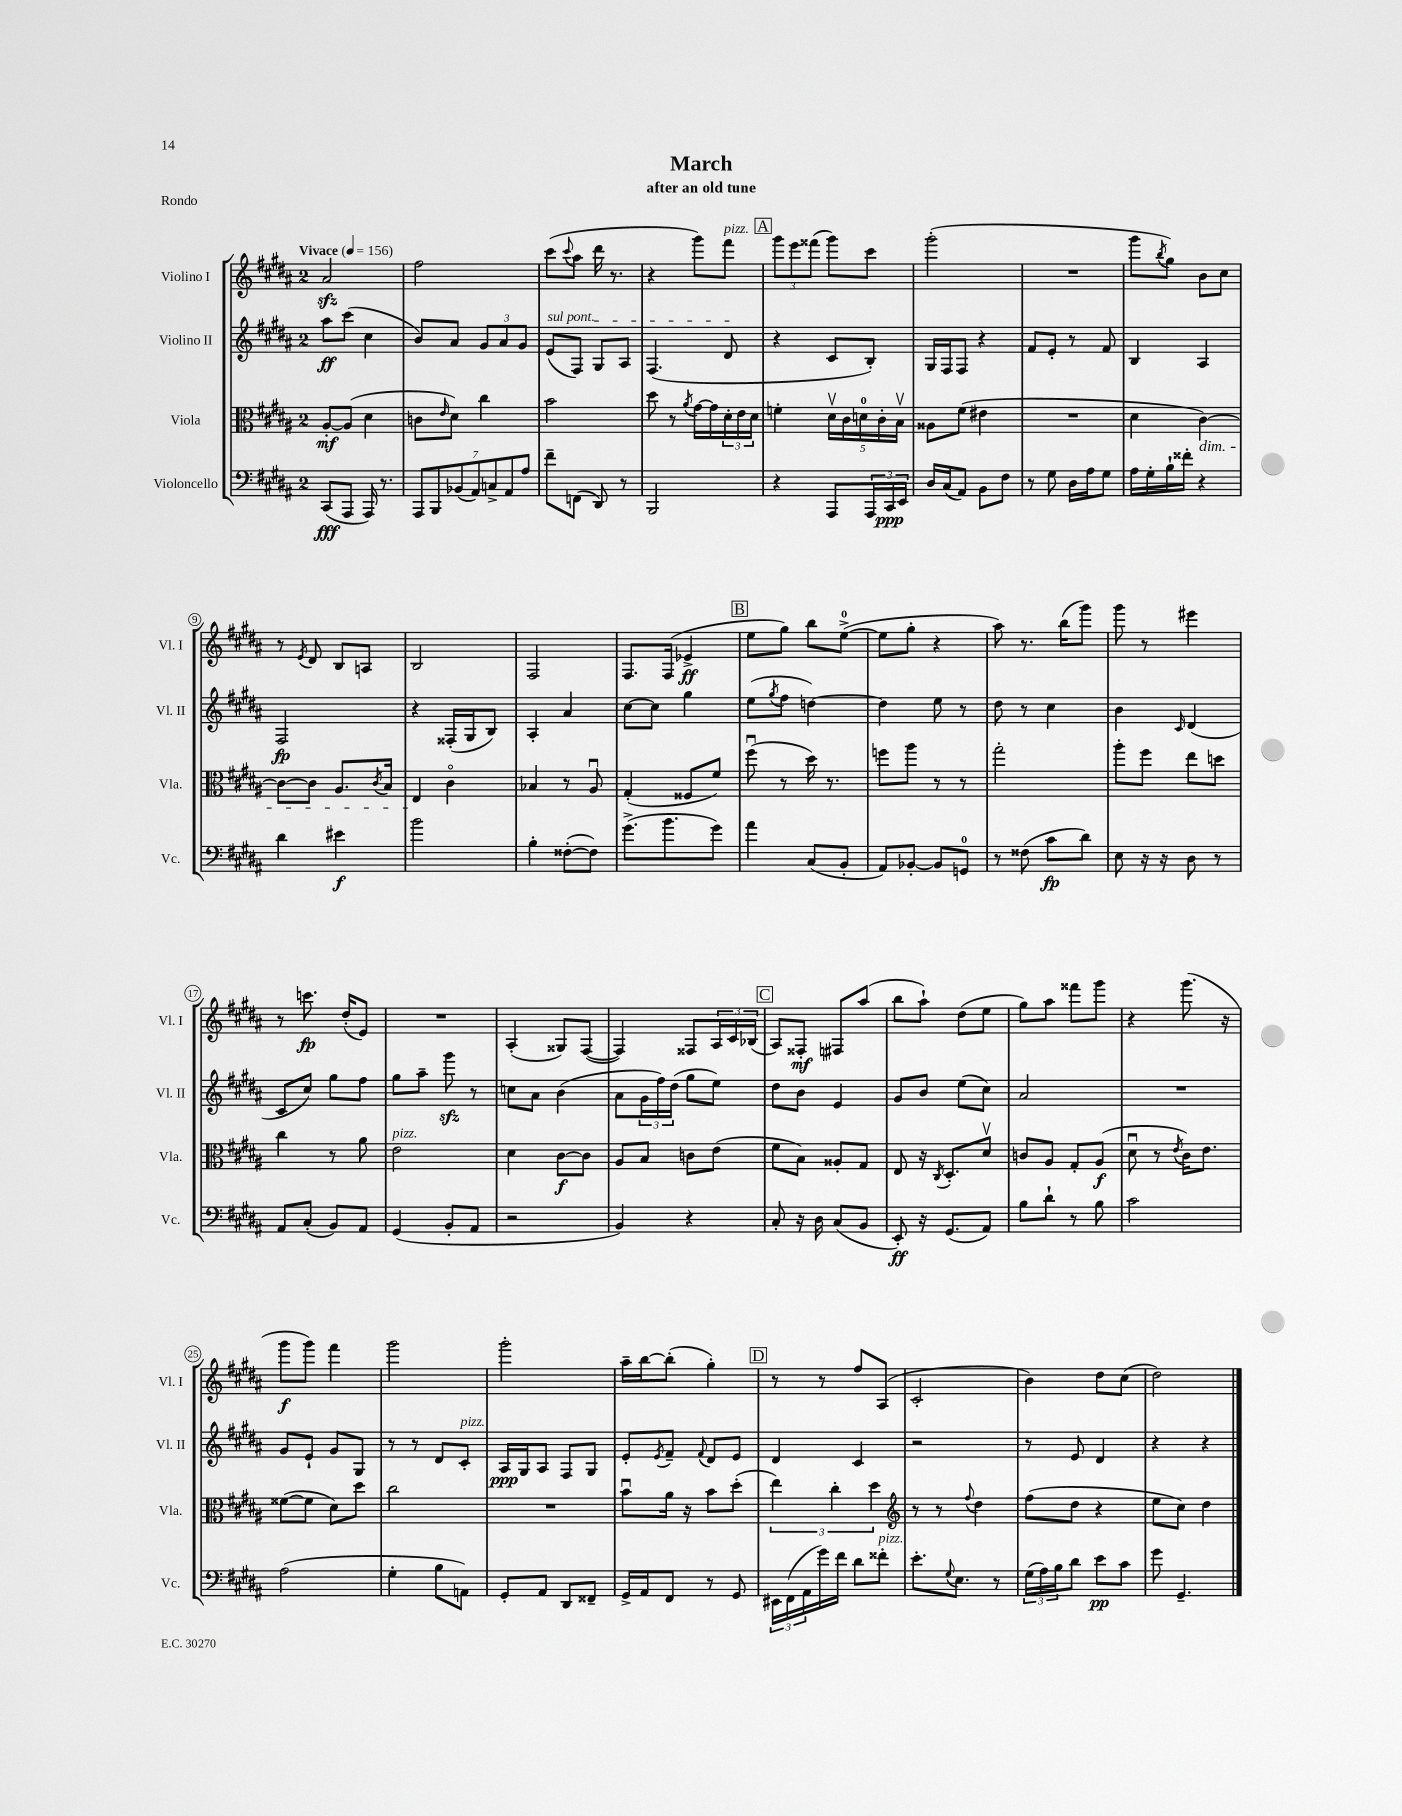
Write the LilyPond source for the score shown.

\header { title = "March" subtitle = "after an old tune" piece = "Rondo" }
<<
\new StaffGroup <<
\new Staff = "s0" \with { instrumentName = "Violino I" shortInstrumentName = "Vl. I" } {
    \clef treble \key b \major \once \override Staff.TimeSignature.style = #'single-digit \time 2/4 \tempo "Vivace" 4 = 156
    ais'2\sfz |
    fis''2 |
    cis'''8( \appoggiatura { cis'''8 } ais''8 dis'''16 r8. |
    r4 gis'''8) fis'''8^\markup { \italic "pizz." } |
    \mark \markup { \box "A" } \tuplet 3/2 { gis'''8 e'''8 fisis'''8( } gis'''8) cis'''8 |
    gis'''2-.( |
    R2 |
    gis'''8 \acciaccatura { b''8 } gis''8) b'8 cis''8 |
    r8 \acciaccatura { e'8 } dis'8 b8 a8 |
    b2 |
    fis2 |
    fis8. fis16( ees'4->\ff |
    \mark \markup { \box "B" } e''8 gis''8) b''8 e''8-0~->( |
    e''8 gis''8-. r4 |
    ais''8) r8. b''16( gis'''8) |
    gis'''8 r8 eis'''4 |
    r8 c'''8.\fp dis''16-.( e'8) |
    R2 |
    ais4-.( gisis8) fis8~( |
    fis4) fisis8 \tuplet 3/2 { ais16 cis'16 bes16( } |
    \mark \markup { \box "C" } ais8) fisis8-.\mf fis8 ais''8( |
    b''8 ais''8-!) dis''8( e''8 |
    gis''8) ais''8 fisis'''8 gis'''8 |
    r4 gis'''8.( r16 |
    gis'''8\f gis'''8) fis'''4 |
    gis'''2 |
    gis'''2-. |
    ais''16-- b''16~ b''8-.( gis''4-.) |
    \mark \markup { \box "D" } r8 r8 fis''8 ais8( |
    cis'2-. |
    b'4) dis''8 cis''8( |
    dis''2) \bar "|." |
}
\new Staff = "s1" \with { instrumentName = "Violino II" shortInstrumentName = "Vl. II" } {
    \clef treble \key b \major \once \override Staff.TimeSignature.style = #'single-digit \time 2/4
    ais''8\ff cis'''8( cis''4 |
    b'8) ais'8 \tuplet 3/2 { gis'8 ais'8 gis'8 } |
    \once \override TextSpanner.bound-details.left.text = \markup { \italic "sul pont." } e'8\startTextSpan( fis8) gis8 ais8 |
    fis4.( dis'8\stopTextSpan |
    \mark \markup { \box "A" } r4 cis'8 b8-.) |
    gis16 fis16 fis8 r4 |
    fis'8 e'8-. r8 fis'8 |
    b4 ais4 |
    fis2\fp |
    r4 fisis16-.( gis16 b8) |
    ais4-. ais'4 |
    cis''8~ cis''8 gis''4 |
    \mark \markup { \box "B" } e''8( \acciaccatura { gis''8 } fis''8 d''4~) |
    d''4 e''8 r8 |
    dis''8 r8 cis''4 |
    b'4 \grace { cis'16 } dis'4( |
    cis'8 cis''8) gis''8 fis''8 |
    gis''8 ais''8-- gis'''8\sfz r8 |
    c''8 ais'8 b'4( |
    ais'8 \tuplet 3/2 { gis'16 fis''16) dis''16( } gis''8 e''8) |
    \mark \markup { \box "C" } dis''8 b'8 e'4 |
    gis'8 b'8 e''8( cis''8) |
    ais'2 |
    R2 |
    gis'8 e'8-! gis'8 gis8 |
    r8 r8 dis'8 cis'8-.^\markup { \italic "pizz." } |
    ais16\ppp gis16 ais8 fis8 gis8 |
    e'8-. \acciaccatura { e'8 } fis'8-- \appoggiatura { fis'8 } dis'8 e'8 |
    \mark \markup { \box "D" } dis'4 cis'4 |
    r2 |
    r8 e'8 dis'4 |
    r4 r4 \bar "|." |
}
\new Staff = "s2" \with { instrumentName = "Viola" shortInstrumentName = "Vla." } {
    \clef alto \key b \major \once \override Staff.TimeSignature.style = #'single-digit \time 2/4
    ais8~-.\mf ais8( dis'4 |
    c'8 \grace { e'16 } dis'8) cis''4 |
    b'2 |
    dis''8 r8 \acciaccatura { ais'8 } gis'16~ gis'16 \tuplet 3/2 { dis'16-. e'16 dis'16 } |
    \mark \markup { \box "A" } f'4-. \tuplet 5/4 { dis'16\upbow cis'16 d'16-0 cis'16-. b16\upbow } |
    aisis8 fis'8( eis'4 |
    R2 |
    dis'4 cis'4~\dim) |
    cis'8~ cis'8 ais8. \acciaccatura { cis'8 } b16 |
    e4\! cis'4\flageolet |
    bes4 r8 ais8\downbow |
    gis4-.( fisis8 fis'8) |
    \mark \markup { \box "B" } fis''8\downbow( r8 dis''16) r8. |
    f''8 ais''8 r8 r8 |
    gis''2-. |
    ais''8-. fis''8 e''8 d''8 |
    cis''4 r8 ais'8 |
    e'2^\markup { \italic "pizz." } |
    dis'4 cis'8~\f cis'8 |
    ais8 b8 c'8 e'8( |
    \mark \markup { \box "C" } fis'8 b8) aisis8-. gis8 |
    e8 r16 \acciaccatura { cis8 } dis8.-. dis'8\upbow |
    c'8 ais8 gis8-. ais8\f( |
    dis'8\downbow r8 \acciaccatura { e'8 } cis'16) e'8. |
    fisis'8~( fisis'8 dis'8) dis''8 |
    cis''2 |
    R2 |
    b'8\downbow ais'16 r16 b'8 dis''8-.( |
    \mark \markup { \box "D" } \tuplet 3/2 { e''4) cis''4-. dis''4 } |
    \clef treble r8 r8 \appoggiatura { fis''8 } dis''4 |
    fis''8( dis''8 r4 |
    e''8 cis''8) dis''4 \bar "|." |
}
\new Staff = "s3" \with { instrumentName = "Violoncello" shortInstrumentName = "Vc." } {
    \clef bass \key b \major \once \override Staff.TimeSignature.style = #'single-digit \time 2/4
    cis,8\fff( ais,,8 ais,,16) r8. |
    \tuplet 7/4 { ais,,8 b,,8 bes,8( ais,8) c8-> ais,8 ais8 } |
    fis'8-- f,8( dis,8) r8 |
    b,,2 |
    \mark \markup { \box "A" } r4 ais,,8 \tuplet 3/2 { ais,,16 cis,16\ppp e,16 } |
    dis16 cis16( ais,8) b,8 fis8 |
    r8 gis8 dis16 ais16 gis8 |
    ais16 gis16-. b16-! fisis'16-. r4 |
    dis'4 eis'4\f |
    b'2 |
    b4-. fisis8~-.( fisis8) |
    gis'8.->( b'8. gis'8) |
    \mark \markup { \box "B" } ais'4 cis8( b,8-. |
    ais,8) bes,8~-. bes,8 g,8-0 |
    r8 fisis8( cis'8\fp dis'8) |
    e8 r16 r16 dis8 r8 |
    ais,8 cis8-.( b,8) ais,8 |
    gis,4( b,8-. ais,8 |
    r2 |
    b,4) r4 |
    \mark \markup { \box "C" } cis8-. r16 dis16 cis8( b,8 |
    e,8-.\ff) r16 gis,8.( ais,8) |
    b8 dis'8-! r8 b8 |
    cis'2 |
    ais2( |
    gis4-. b8 a,8) |
    gis,8-. ais,8 dis,8 fisis,8-- |
    gis,16-> ais,16 fis,8 r8 gis,8 |
    \mark \markup { \box "D" } \tuplet 3/2 { eis,16 fis,16( ais,16 } gis'16) fis'16 dis'8 fisis'8-.^\markup { \italic "pizz." } |
    e'8.-. \appoggiatura { gis8 } e8. r8 |
    \tuplet 3/2 { gis16( ais16) b16 } dis'8 e'8\pp cis'8 |
    gis'8 gis,4.-- \bar "|." |
}
>>
>>
\layout { \context { \Score \override BarNumber.stencil = #(make-stencil-circler 0.1 0.3 ly:text-interface::print) } }
